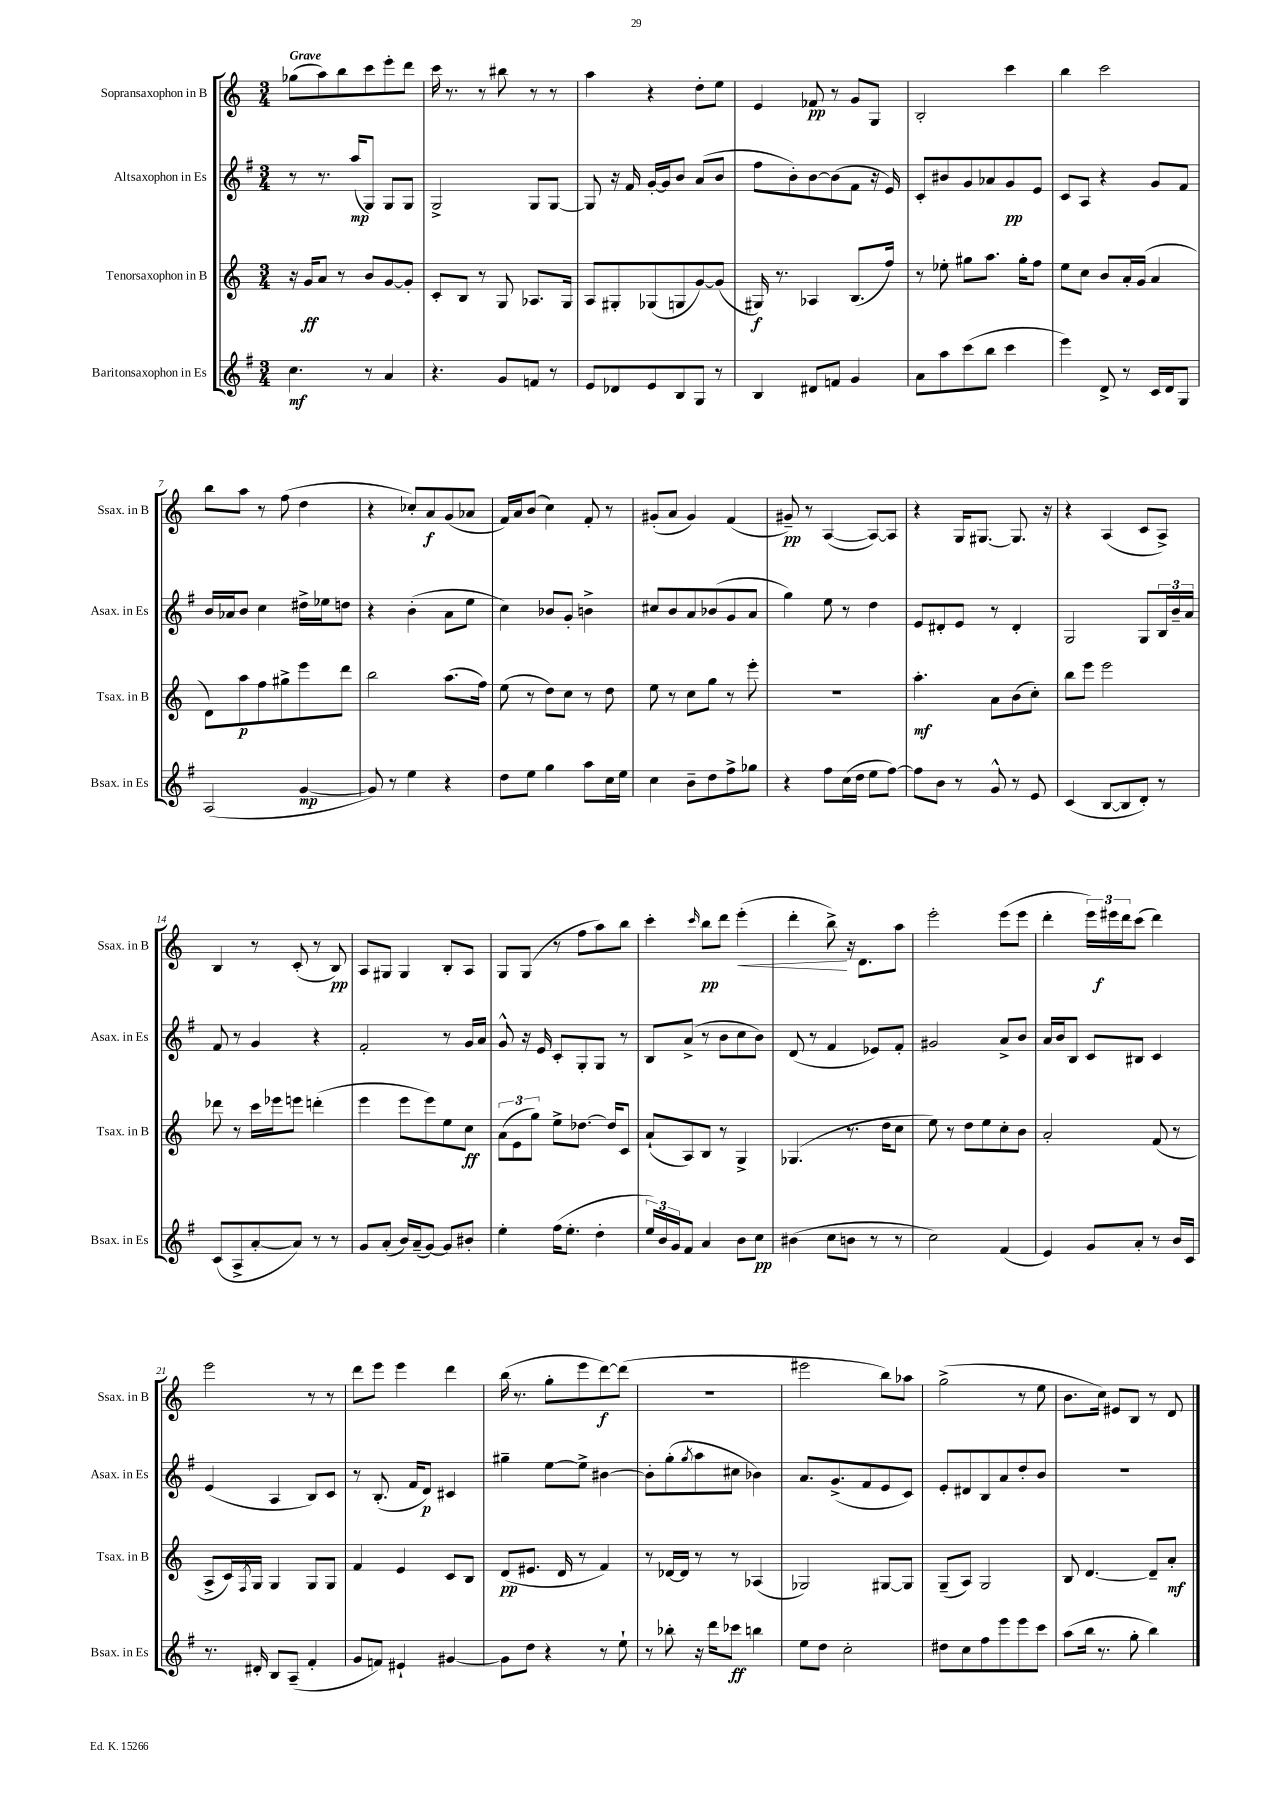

**kern	**kern	**kern	**kern
*staff4	*staff3	*staff2	*staff1
*clefG2	*clefG2	*clefG2	*clefG2
*k[f#]	*k[]	*k[f#]	*k[]
*M3/4	*M3/4	*M3/4	*M3/4
4.cc	16r	8r	(8gg-
.	16g	.	.
.	8a	8.r	8aa)
.	8r	.	8bb
.	.	(16aa	.
8r	8b	8G)	8ccc
4a	[8g	8G	8eee'
.	8g']	8G	8ddd
=	=	=	=
4.r	8c'	2G^	16ccc
.	.	.	8.r
.	8B	.	.
.	8r	.	8r
8g	8G	.	8bb#
8f	8.A-	8G	8r
8r	.	[8G	8r
.	16G	.	.
=	=	=	=
8e	8A	8G]	4aa
8d-	8G#'	16r	.
.	.	16f#	.
8e	(8G-	[16g'	4r
.	.	16g]	.
8B	8G	8b	.
8G	[8g)	(8a	8dd'
8r	(8g]	8b	8ee
=	=	=	=
4B	16G#)	8ff#	4e
.	8.r	.	.
.	.	8b')	.
8d#	4A-	[8b	8f-
8f	.	(8b]	8r
4g	(8.B	8f#	8g
.	.	16r	8G
.	16ff)	16e)	.
=	=	=	=
8a	8r	8c'	2B'
8aa	8ee-'	8b#	.
(8ccc	8gg#	8g	.
8bb	8.aa	8a-	.
4ccc	.	8g	4ccc
.	16gg#'	.	.
.	8ff	8e	.
=	=	=	=
4eee)	8ee	8c	4bb
.	8cc	8A	.
8d^	8b	4r	2ccc
8r	16a'	.	.
.	(16g	.	.
16c	4a	8g	.
16d	.	.	.
8G	.	8f#	.
=	=	=	=
(2A	8d)	16b	8bb
.	.	16a-	.
.	8aa	8b	8aa
.	8ff	4cc	8r
.	8gg#^	.	(8ff
[4g	8eee	16dd#^	4dd
.	.	16ee-	.
.	8ddd	8dd	.
=	=	=	=
8g])	2bb	4r	4r
8r	.	.	.
4ee	.	(4b'	8cc-')
.	.	.	8a
4r	(8.aa	8a	(8g
.	.	8ee	8a-
.	16ff)	.	.
=	=	=	=
8dd	(8ee	4cc)	16f)
.	.	.	16a
8ee	8r	.	(8b
4gg	8dd)	8b-	4cc)
.	8cc	8g'	.
8aa	8r	4b^	8f'
16cc	8dd	.	8r
16ee	.	.	.
=	=	=	=
4cc	8ee	8cc#	(8g#'
.	8r	8b	8a
8b~	8cc	8a	4g#)
8dd	8gg	(8b-	.
8ff#^	8r	8g	(4f
8gg-	8eee'	8a	.
=	=	=	=
4r	2.r	4gg)	8g#~)
.	.	.	8r
8ff#	.	8ee	([4A
(16cc	.	8r	.
16dd	.	.	.
8ee	.	4dd	8A_)
[8ff#)	.	.	8A]
=	=	=	=
8ff#]	4.aa'	8e	4r
8b	.	8d#'	.
8r	.	8e	16G
.	.	.	[8.G#
8g^^	8a	8r	.
8r	(8b	4d#'	8.G#]
8e	8cc')	.	.
.	.	.	16r
=	=	=	=
(4c	8bb	2G	4r
.	8eee	.	.
[8B	2eee	.	(4A
8B]	.	.	.
8d')	.	8G	8c
8r	.	24B	8A^)
.	.	24b~	.
.	.	24a	.
=	=	=	=
(8c	8ddd-	8f#	4B
8A^	8r	8r	.
[8a'	16ccc	4g	8r
.	16eee-	.	.
8a])	8eee	.	(8c'
8r	(4ddd'	4r	8r
8r	.	.	8B)
=	=	=	=
8g	4eee	2f#'	8A
(8a'	.	.	8G#
16b)	8eee	.	4G#
(16a~	.	.	.
[8g)	8eee)	.	.
8g]	8ee	8r	8B'
8b#'	8cc	16g	8A
.	.	16a	.
=	=	=	=
4ee'	(12a	8g^^	8G
.	12e	.	.
.	.	16r	(8G
.	12gg)	.	.
.	.	16e	.
(16ff#	8ee^	8c'	8r
8.ee'	.	.	.
.	[8.dd-	8G'	8ff
4dd'	.	8G	8aa)
.	16dd-]	.	.
.	8c	8r	8bb
=	=	=	=
24ee)	(8a`	8B	4ccc'
24b	.	.	.
24g	.	.	.
8f#	8A)	(8a^	.
.	.	.	16qqccc
4a	8B	8r	8bb
.	8r	8b	8ddd
8b	4G^	8cc	(4eee'
8cc	.	8b)	.
=	=	=	=
(4b#	(4.G-	(8d	4ddd'
.	.	8r	.
8cc	.	4f#	8bb^)
8b	8.r	.	16r
.	.	.	8.d
8r	.	8e-)	.
.	16dd	.	.
8r	8cc	8f#'	8aa
=	=	=	=
2cc)	8ee)	2g#	2eee'
.	8r	.	.
.	8dd	.	.
.	8ee	.	.
(4f#	8cc'	8a^	(8eee
.	8b	8b	8eee
=	=	=	=
4e)	2a'	16a	4ddd'
.	.	16b	.
.	.	8B	.
8g	.	8c	24eee)
.	.	.	24eee#
.	.	.	24ddd
8a'	.	8B#	(8ccc
8r	(8f	4c	4ddd)
16b	8r	.	.
16c	.	.	.
=	=	=	=
8.r	8A^	(4e	2eee
.	16c)	.	.
.	8qF	.	.
16d#'	16G	.	.
8B	4G	4A	.
(8A~	.	.	.
4f#'	8G	8B)	8r
.	8G	8c	8r
=	=	=	=
8g	4f	8r	8ddd
8f)	.	(8.B'	8eee
4e#`	4e	.	4eee
.	.	16f#	.
.	.	8d)	.
[4g#	8c	4c#	4ddd
.	8B	.	.
=	=	=	=
8g#]	(8d	4gg#~	(16bb
.	.	.	8.r
8dd	8.e#	.	.
4r	.	[8ee	8gg'
.	16d	.	.
.	8r	8ee^]	8eee
8r	4f)	[4b#	[8ddd)
8ee`	.	.	(8ddd]
=	=	=	=
8r	8r	8b#']	2.r
8bb-'	[16d-	(8gg'	.
.	16d-]	.	.
.	.	8qgg	.
16r	8r	8aa	.
16ddd	.	.	.
8ccc-	8r	8cc#	.
4bb	(4A-	4b-)	.
=	=	=	=
8ee	2G-)	8.a	2eee#
8dd	.	.	.
.	.	(8.g^	.
2cc'	.	.	.
.	.	8f#	.
.	[8G#	8e	8bb)
.	8G#]	8c)	8aa-
=	=	=	=
8dd#	(8G~	8e'	(2gg^
8cc	8A)	8d#	.
8ff#	2G	8B	.
8eee	.	8a	.
8eee	.	8dd'	8r
8ccc	.	8b	8ee
=	=	=	=
(8aa	8B	2.r	8.b
16bb	[4.d	.	.
8.r	.	.	16cc)
.	.	.	8e#
8gg'	.	.	8B
4bb)	8d~]	.	8r
.	8a'	.	8d
==	==	==	==
*-	*-	*-	*-
